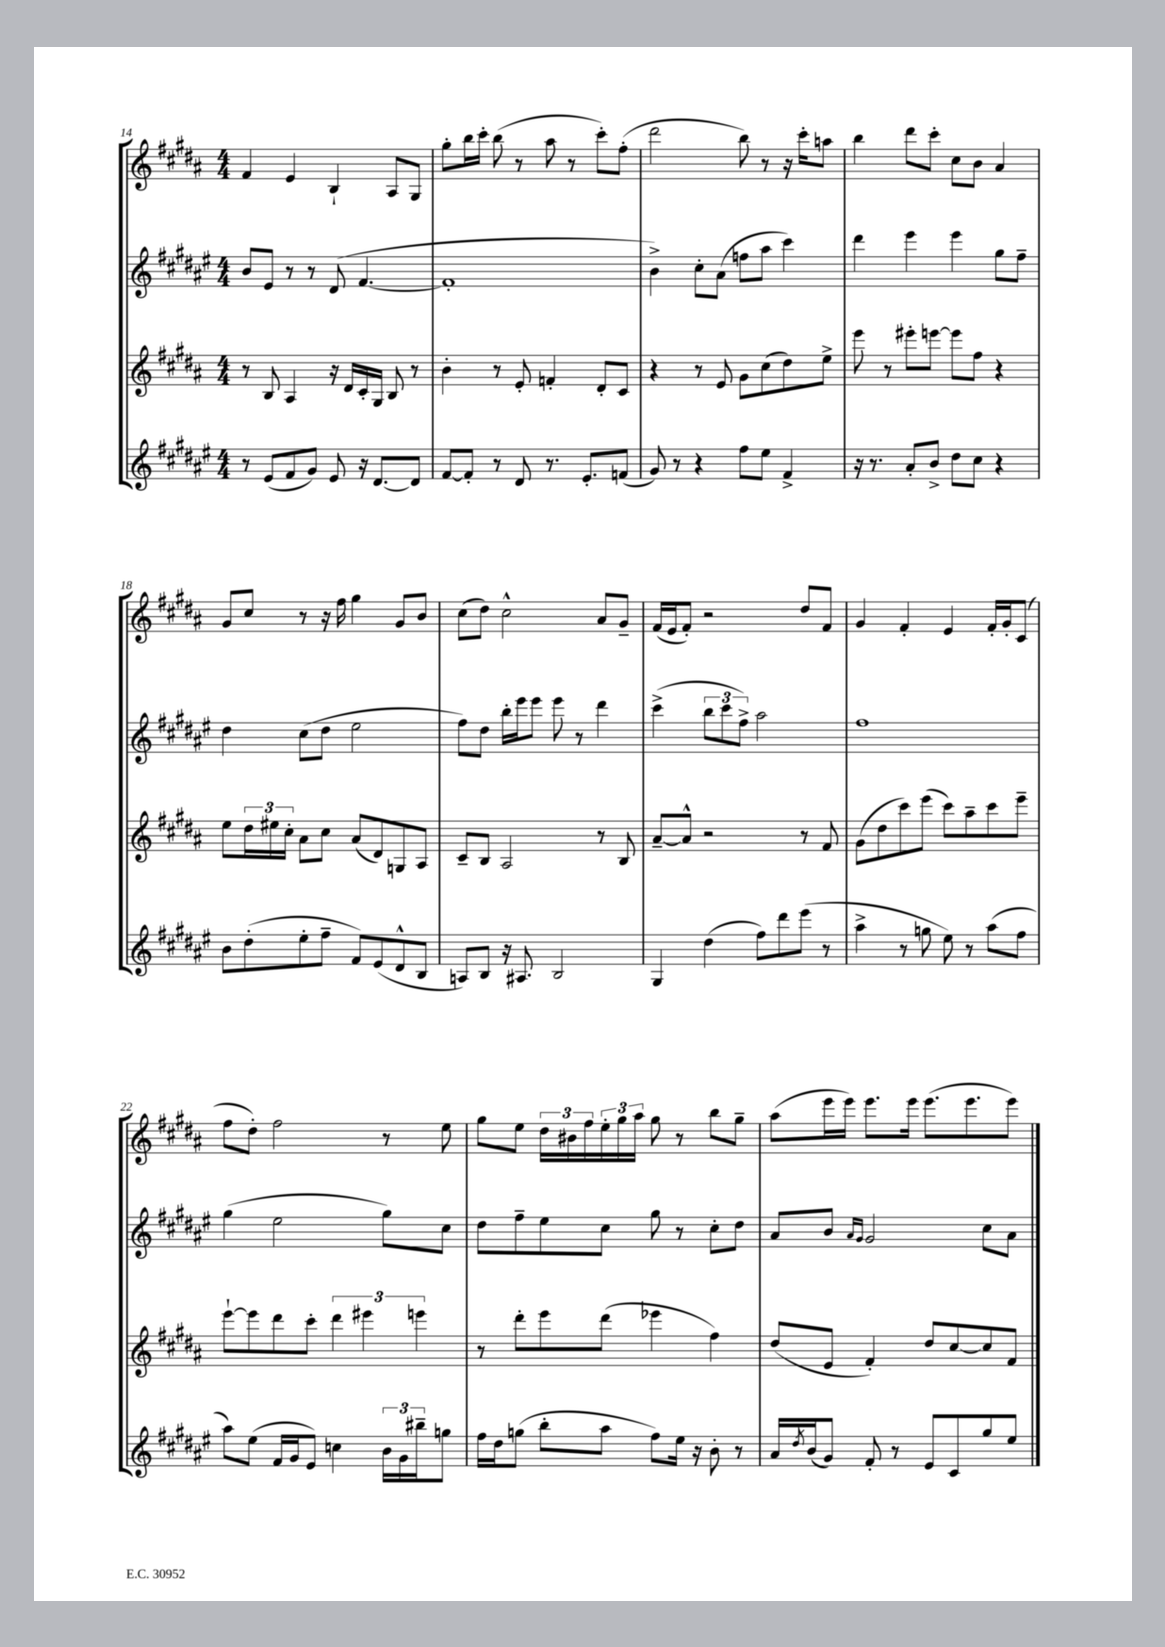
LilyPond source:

<<
\new StaffGroup <<
\new Staff = "s0" {
    \clef treble \key b \major \numericTimeSignature \time 4/4
    fis'4 e'4 b4-! ais8 gis8 |
    gis''8-. b''16 cis'''16-. b''8( r8 ais''8 r8 cis'''8-.) fis''8-.( |
    dis'''2 b''8) r8 r16 cis'''16-. a''8 |
    b''4 dis'''8 cis'''8-. cis''8 b'8 ais'4 |
    gis'8 cis''8 r8 r16 fis''16 gis''4 gis'8 b'8 |
    cis''8( dis''8) cis''2-^ ais'8 gis'8-- |
    fis'16( e'16 fis'8-.) r2 dis''8 fis'8 |
    gis'4 fis'4-. e'4 fis'16-. gis'16-. cis'8( |
    fis''8 dis''8-.) fis''2 r8 e''8 |
    gis''8 e''8 \tuplet 3/2 { dis''16 bis'16 fis''16 } \tuplet 3/2 { e''16-. gis''16 ais''16 } gis''8 r8 b''8 gis''8-- |
    ais''8( e'''16 e'''16) e'''8. e'''16 e'''8.( e'''8. e'''8) \bar "|." |
}
\new Staff = "s1" {
    \clef treble \key fis \major \numericTimeSignature \time 4/4
    b'8 eis'8 r8 r8 dis'8( fis'4.~ |
    fis'1-. |
    b'4->) cis''8-. ais'8( f''8 ais''8 cis'''4) |
    dis'''4 eis'''4 eis'''4 gis''8 fis''8-- |
    dis''4 cis''8( dis''8 eis''2 |
    fis''8) dis''8 b''16-. eis'''16 eis'''8 eis'''8 r8 dis'''4 |
    cis'''4->( \tuplet 3/2 { b''8 cis'''8 fis''8->) } ais''2 |
    fis''1 |
    gis''4( eis''2 gis''8) cis''8 |
    dis''8 fis''8-- eis''8 cis''8 gis''8 r8 cis''8-. dis''8 |
    ais'8 b'8 \grace { ais'16 gis'16 } gis'2 cis''8 ais'8 \bar "|." |
}
\new Staff = "s2" {
    \clef treble \key b \major \numericTimeSignature \time 4/4
    r8 b8 ais4 r16 dis'16 cis'16-. gis16 b8 r8 |
    b'4-. r8 e'8-. f'4-. dis'8-. cis'8 |
    r4 r8 e'8 gis'8 cis''8( dis''8) e''8-> |
    e'''8 r8 eis'''8-. e'''8~ e'''8 fis''8 r4 |
    e''8 \tuplet 3/2 { dis''16 eis''16 cis''16-. } ais'8 cis''8 ais'8( dis'8) g8 ais8 |
    cis'8-- b8 ais2 r8 b8 |
    ais'8~-- ais'8-^ r2 r8 fis'8 |
    gis'8( dis''8 cis'''8) e'''8( cis'''8) ais''8-- cis'''8 e'''8-- |
    e'''8~-! e'''8 dis'''8 cis'''8-. \tuplet 3/2 { dis'''4 eis'''4 e'''4 } |
    r8 dis'''8-. e'''8 dis'''8( ees'''4 fis''4) |
    dis''8( e'8 fis'4-.) dis''8 cis''8~ cis''8 fis'8 \bar "|." |
}
\new Staff = "s3" {
    \clef treble \key fis \major \numericTimeSignature \time 4/4
    r8 eis'8( fis'8 gis'8) eis'8 r16 dis'8.~ dis'8 |
    fis'8~ fis'8-. r8 dis'8 r8. eis'8.-. f'8( |
    gis'8) r8 r4 fis''8 eis''8 fis'4-> |
    r16 r8. ais'8-. b'8-> dis''8 cis''8 r4 |
    b'8 dis''8-.( eis''8-. fis''8-- fis'8) eis'8( dis'8-^ b8 |
    a8) b8 r16 ais8. b2 |
    gis4 dis''4( fis''8) dis'''8 eis'''8( r8 |
    ais''4-> r8 g''8 eis''8) r8 ais''8( fis''8 |
    ais''8) eis''8( fis'16 gis'16 eis'8) c''4 \tuplet 3/2 { b'16 gis'16 bis''16-- } g''8 |
    fis''16 dis''16 g''8( b''8-. ais''8 fis''8) eis''16 r16 b'8-. r8 |
    ais'16 \acciaccatura { dis''8 } b'16( gis'8) fis'8-. r8 eis'8 cis'8 gis''8 eis''8 \bar "|." |
}
>>
>>
\layout { \context { \Score currentBarNumber = #14 } }
